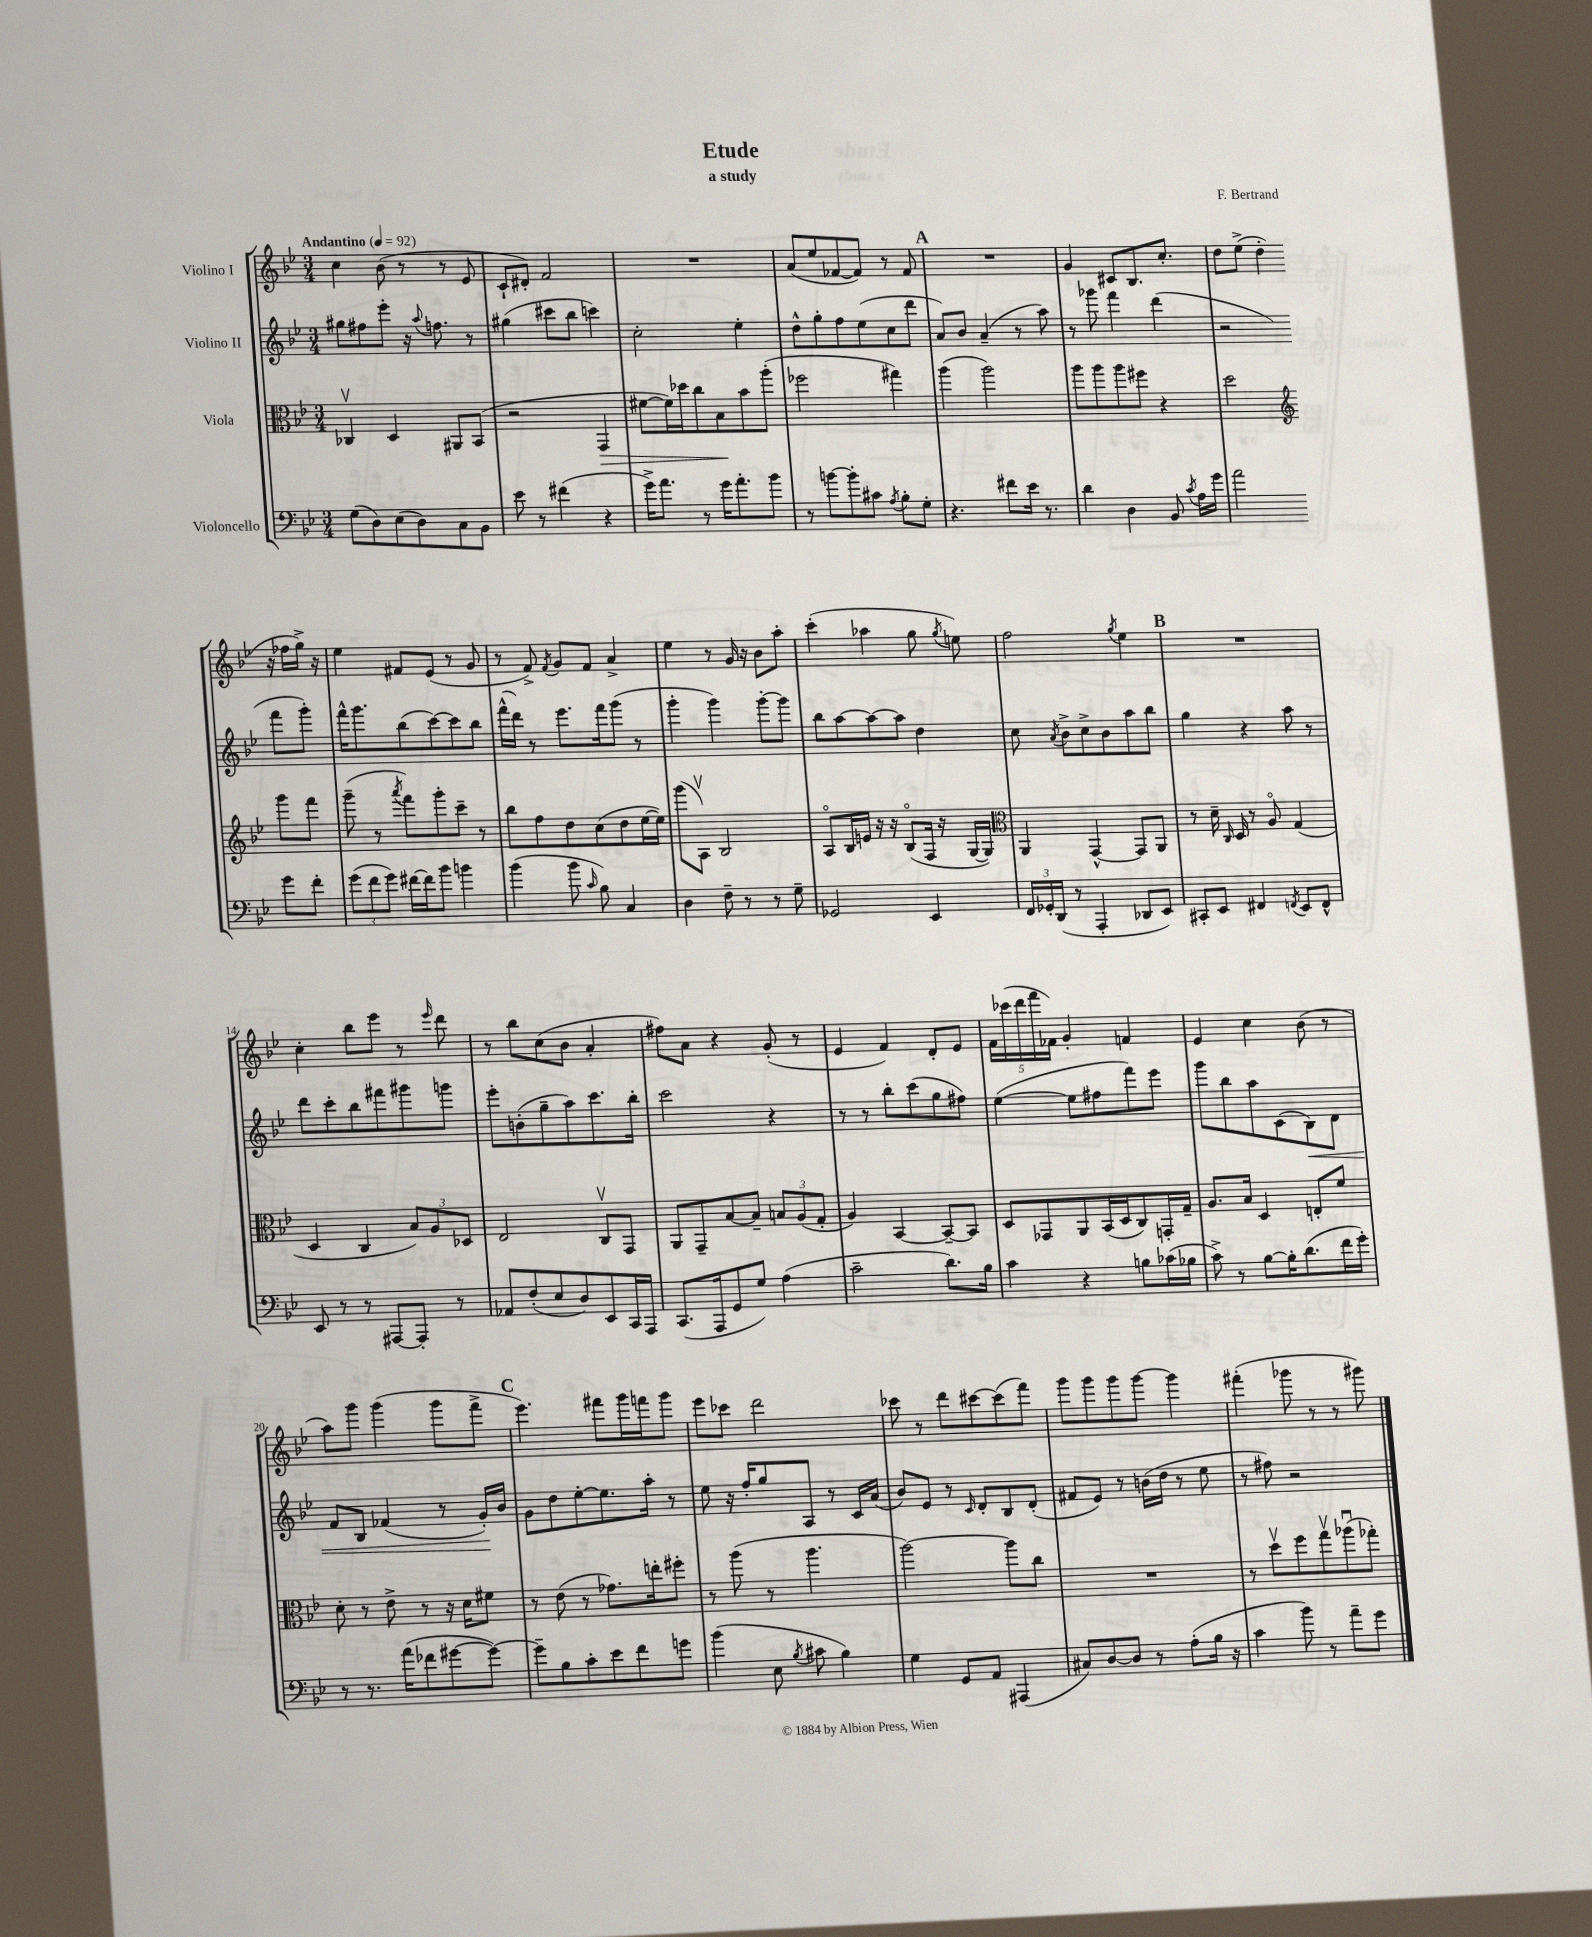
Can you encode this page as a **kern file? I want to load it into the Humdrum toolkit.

**kern	**kern	**kern	**kern
*staff4	*staff3	*staff2	*staff1
*clefF4	*clefC3	*clefG2	*clefG2
*k[b-e-]	*k[b-e-]	*k[b-e-]	*k[b-e-]
*M3/4	*M3/4	*M3/4	*M3/4
*MM92	*MM92	*MM92	*MM92
(8G	4C-v	8gg#	4cc
8D)	.	8ff#	.
(8E-	4D	8eee-'	(8b-
8D)	.	16r	8r
.	.	8qqaa	.
.	.	8.ff	.
8C	8AA#	.	8r
8BB-	(8BB-	8r	8e-
=	=	=	=
8e-	2r	(4gg#	8c`
8r	.	.	8d#')
(4f#	.	8ccc#	2f
.	.	8bb-	.
4r	4GG	4ccc)	.
=	=	=	=
16g^)	[8f#	2cc'	2.r
8.a	.	.	.
.	16f#])	.	.
.	16dd-	.	.
8r	8cc	.	.
16g	8B-	.	.
8.a'	.	.	.
.	8b-	4ee-'	.
8b-	(8aa'	.	.
=	=	=	=
8r	2ff-	8dd^^	(8a
[8b	.	8gg'	8ee-
8b']	.	8ff	[8f-
8c#	.	(8ee-	8f-])
8qA	.	.	.
8B-'	4gg#)	8cc	8r
8G'	.	8ddd	8f-
=	=	=	=
4.r	(4aa	8a)	2.r
.	.	8b-	.
.	2aa)	(4a~	.
8f#	.	.	.
16e-	.	8r	.
8.r	.	.	.
.	.	8aa)	.
=	=	=	=
4d	8aa	8r	4g
.	8aa	8ggg-	.
4D	8aa	4fff	8c#
.	8ff#	.	8.B-
8BB-	4r	(4ddd	.
.	.	.	8.cc'
8qc	.	.	.
16A	.	.	.
16g	.	.	.
=	=	=	=
2a	2dd	2r	8dd
.	.	.	(8ee-^
.	.	.	4dd'
*	*clefG2	*	*
8g	8ggg	8fff	16r
.	.	.	16ff-
8f'	8fff	8ggg')	16gg^)
.	.	.	16r
=	=	=	=
(12g	(8ggg~	16fff^^	4ee-
.	.	8.ggg	.
12f	.	.	.
.	8r	.	.
12g)	.	.	.
.	8qaaa	.	.
[16f#	8fff)	(8bb-	8f#
16f#]	.	.	.
8b-	8ggg'	[8ccc)	(8e-
4b	8ccc~	8ccc]	8r
.	8r	8bb-	8g
=	=	=	=
(4b-	8bb-	(16fff^^	8r
.	.	16ddd)	.
.	8ff	8r	8f^)
.	.	.	8qf
8b-	8dd	8.eee-	8g
16qqc	.	.	.
8B-)	(8cc	.	8f
.	.	16fff	.
4C	8dd	(8ggg	4a^
.	[16ee-	8r	.
.	16ee-])	.	.
=	=	=	=
4D	(8ggg	4ggg'	4ee-
.	8Av)	.	.
8F~	2B-	4ggg)	8r
8r	.	.	16g
.	.	.	16r
8r	.	[8ggg'	8b-
8G~	.	8ggg]	8aa'
=	=	=	=
2GG-	8Ao	8bb-	(4ccc'
.	16B-	[8aa	.
.	16e	.	.
.	16r	8aa_	4aa-
.	16r	.	.
.	(8B-o	8aa]	.
4EE-	16F	4dd	8gg
.	16r	.	.
.	.	.	8qgg
.	[16G	.	8ee)
.	16G])	.	.
=	=	=	=
*	*clefC3	*	*
24FF	4AA	8cc	2ff
24GG-'	.	.	.
(24DD	.	.	.
.	.	8qa	.
8r	.	8b-^	.
4AAA'	[4GG^^	8cc^	.
.	.	8b-	.
.	.	.	8qgg
8DD-	8GG]	8aa	4ee-
8EE-)	8AA	8bb-	.
=	=	=	=
8CC#'	8r	4gg	2.r
8EE-	16d~	.	.
.	16qqC	.	.
.	16D	.	.
4FF#	8r	4r	.
.	8Ao	.	.
8qFF	.	.	.
8EE-	(4G	8aa	.
8FF^^	.	8r	.
=	=	=	=
8EE-	4D	8ddd	4cc'
8r	.	8ccc'	.
8r	4C	8bb-	8bb-
[8AAA#	.	8fff#	8eee-
8AAA#']	12B-)	8ggg#	8r
.	12A	.	.
.	.	.	16qqeee-
8r	.	8ggg	8ddd
.	12D-	.	.
=	=	=	=
8AA-	2E-	8eee-'	8r
(8F'	.	(8b'	8bb-
8E-	.	8gg~	(8cc
8D)	.	8aa)	8b-
8EE-	8Cv	8.ccc	4a'
16CC	8GG	.	.
16AAA	.	16bb-'	.
=	=	=	=
(8.CC	8AA	2ccc	8ff#)
.	8GG~	.	8a
16AAA	.	.	.
8GG	[8B-	.	4r
8G)	8B-~]	.	.
(4A	12B	4r	(8g'
.	(12A	.	.
.	.	.	8r
.	12G'	.	.
=	=	=	=
2c~	4A)	8r	4e-
.	.	8r	.
.	[4BB-	8bb-'	4f)
.	.	(8ccc	.
8.d)	8BB-~_	8gg	8d'
.	8BB-]	8ff#)	8e-
16B-	.	.	.
=	=	=	=
4c	8D	([4ee-	20f
.	.	.	(20ccc-
.	.	.	20ddd
.	8GG-	.	.
.	.	.	20fff
.	.	.	20f-)
4r	8AA	8ee-]	4g'
.	(16BB-	8ff#	.
.	16D	.	.
8B	8C)	8fff)	4f
(16c-	16GG'	8eee-	.
16B-	16G~	.	.
=	=	=	=
8c^)	8.A	8ggg	4e-
8r	.	8bb-	.
.	16B-	.	.
[8B-	4D	8aa	4cc
16B-']	.	(8c	.
(8.d	.	.	.
.	8E'	8B-)	(8b-
16f	8f	8d	8r
16g')	.	.	.
=	=	=	=
8r	8d'	8f	8aa)
8.r	8r	8B-	8ggg
.	8e-^	(4f-	(4ggg
(16a	.	.	.
8f-	8r	.	.
[8g#	16r	8r	8ggg
.	16d	.	.
8g#_)	8f#	16g')	8fff^
.	.	16b-	.
=	=	=	=
8g#~]	8r	8g	4.eee-)
8B-	(8e-	8dd	.
8c'	8r	[8ee-'	.
8e-	8.g-)	8.ee-]	8fff#
8f	.	.	16ggg
.	16ee'	16aa'	16fff
8g	8ff#'	8r	8ggg
=	=	=	=
(4b-	8r	8ee-	8eee-
.	(8aa	16r	8ccc-
.	.	16ff'	.
8E-	8r	8gg	2ddd
8qB-	.	.	.
8c#	4.aa	8A	.
4B-)	.	8r	.
.	.	16c	.
.	.	(16a	.
=	=	=	=
4G	[2aa)	8b-)	8ccc-
.	.	8e-	8r
8GG	.	8r	8ddd
.	.	16qqc	.
8AA	.	8d'	[8ccc#
(4AAA#	8aa]	8B-	(8ccc#]
.	8cc	(8d'	8fff)
=	=	=	=
8C#)	2.r	8f#	8ggg
[8D	.	8e-)	8ggg
8D]	.	8r	8ggg
8r	.	(16b	[8ggg
.	.	16dd	.
(8A'	.	8r	4ggg]
16B-	.	8ee-	.
16r	.	.	.
=	=	=	=
4c	8r	8r	(4fff#'
.	8ddv	8ff#)	.
8b-)	8ff	2r	8ggg-
8r	8ggv	.	8r
8a~	(8aa-u	.	8r
8g	8gg-')	.	8ggg#)
==	==	==	==
*-	*-	*-	*-
